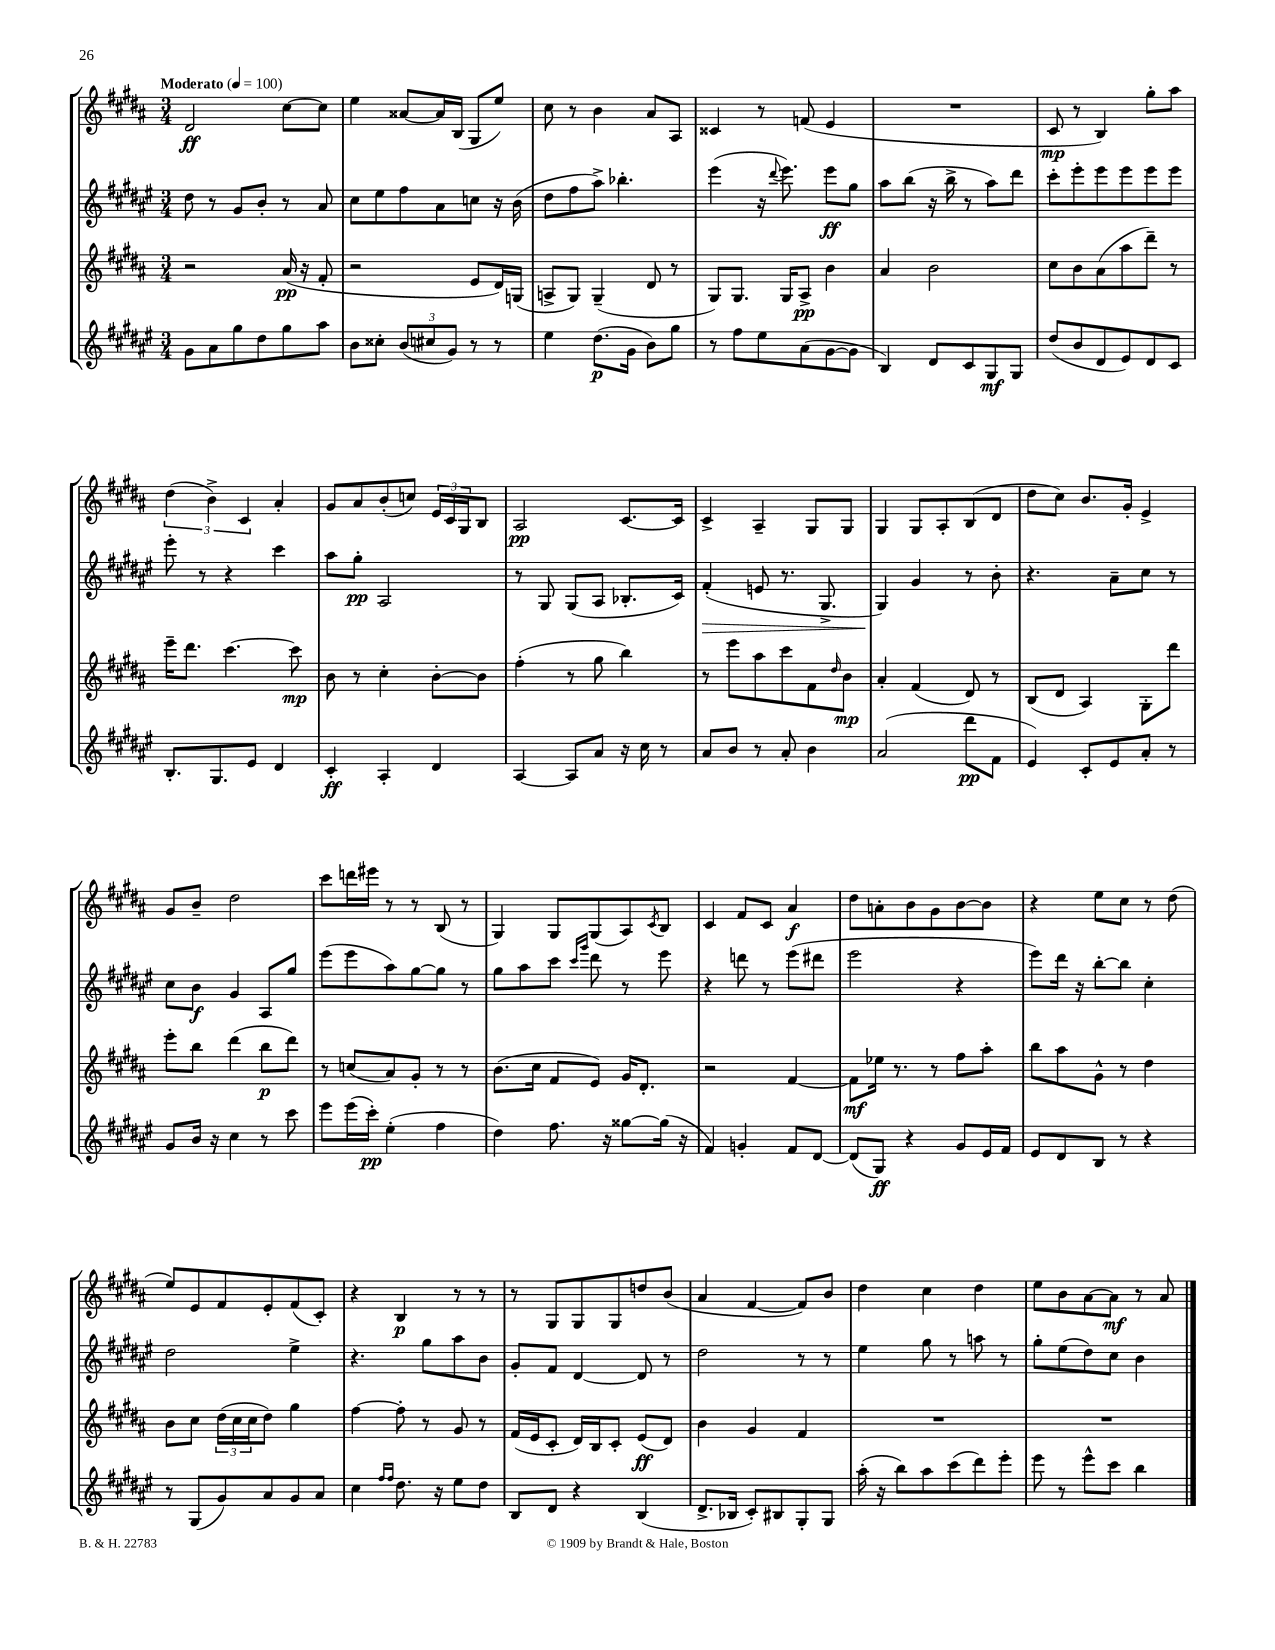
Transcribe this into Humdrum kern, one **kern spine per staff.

**kern	**dynam	**kern	**dynam	**kern	**dynam	**kern	**dynam
*part4	*part4	*part3	*part3	*part2	*part2	*part1	*part1
*staff4	*staff4	*staff3	*staff3	*staff2	*staff2	*staff1	*staff1
*clefG2	*	*clefG2	*	*clefG2	*	*clefG2	*
*k[f#c#g#d#a#e#]	*	*k[f#c#g#d#a#]	*	*k[f#c#g#d#a#e#]	*	*k[f#c#g#d#a#]	*
*M3/4	*	*M3/4	*	*M3/4	*	*M3/4	*
*MM100	*	*MM100	*	*MM100	*	*MM100	*
=1	=1	=1	=1	=1	=1	=1	=1
!	!	!	!	!	!	!LO:TX:a:B:t=Moderato	!
8g#\L	.	2r	.	8dd#\	.	2d#/	ff
8a#\	.	.	.	8r	.	.	.
8gg#\	.	.	.	8g#/L	.	.	.
8dd#\	.	.	.	8b'/J	.	.	.
8gg#\	.	(16a#/	pp	8r	.	[8cc#\L	.
.	.	16r	.	.	.	.	.
8aa#\J	.	8f#'/	.	8a#/	.	8cc#\J]	.
=2	=2	=2	=2	=2	=2	=2	=2
8b\L	.	2r	.	8cc#\L	.	4ee\	.
8cc##X'\J	.	.	.	8ee#\	.	.	.
(12b/L	.	.	.	8ff#\	.	[8a##X/L	.
12cc#X/	.	.	.	.	.	.	.
.	.	.	.	8a#\	.	16a##/L]	.
12g#/J)	.	.	.	.	.	.	.
.	.	.	.	.	.	(16B/JJ	.
8r	.	8e/L	.	8ccn\J	.	8G#/L	.
8r	.	16d#/L)	.	16r	.	8ee/J)	.
.	.	(16Gn/JJ	.	(16b\	.	.	.
=3	=3	=3	=3	=3	=3	=3	=3
4ee#\	.	8An^/L	.	8dd#\L	.	8cc#\	.
.	.	8G#/J)	.	8ff#\	.	8r	.
(8.dd#\L	p	(4G#~/	.	8aa#^\J)	.	4b\	.
.	.	.	.	4.bb-X'\	.	.	.
16g#\Jk	.	.	.	.	.	.	.
8b\L)	.	8d#/	.	.	.	8a#/L	.
8gg#\J	.	8r	.	.	.	8A#/J	.
=4	=4	=4	=4	=4	=4	=4	=4
8r	.	8G#/L)	.	(4eee#\	.	4c##X/	.
8ff#\L	.	8.G#/J	.	.	.	.	.
8ee#\	.	.	.	16r	.	8r	.
.	.	.	.	8qqddd#/	.	.	.
.	.	16G#/KL	.	8.eee#\)	.	.	.
(8a#\	.	8A#^/J	pp	.	.	(8fn/	.
[8g#\	.	4b\	.	8eee#\L	ff	4e/	.
8g#\J]	.	.	.	8gg#\J	.	.	.
=5	=5	=5	=5	=5	=5	=5	=5
4B/)	.	4a#/	.	8aa#\L	.	2.r	.
.	.	.	.	(8bb\J	.	.	.
8d#/L	.	2b\	.	16r	.	.	.
.	.	.	.	16bb^\	.	.	.
8c#/	.	.	.	8r	.	.	.
8G#/	mf	.	.	8aa#\L)	.	.	.
8G#/J	.	.	.	8ddd#\J	.	.	.
=6	=6	=6	=6	=6	=6	=6	=6
(8dd#/L	.	8cc#\L	.	8ccc#'\L	.	8c#/	mp
8b/	.	8b\	.	8eee#'\	.	8r	.
8d#/	.	(8a#\	.	8eee#\	.	4B/)	.
8e#/)	.	8aa#\	.	8eee#\	.	.	.
8d#/	.	8ddd#~\J)	.	8eee#\	.	8gg#'\L	.
8c#/J	.	8r	.	8eee#\J	.	8aa#\J	.
!!LO:LB:g=z
=7	=7	=7	=7	=7	=7	=7	=7
8.B'/L	.	16eee~\KL	.	8eee#'\	.	(6dd#\	.
.	.	8.ddd#\J	.	.	.	.	.
.	.	.	.	8r	.	.	.
.	.	.	.	.	.	6b^\)	.
8.G#/	.	.	.	.	.	.	.
.	.	[4.ccc#\	.	4r	.	.	.
.	.	.	.	.	.	6c#/	.
8e#/J	.	.	.	.	.	.	.
4d#/	.	.	.	4ccc#\	.	4a#'/	.
.	.	8ccc#\]	mp	.	.	.	.
=8	=8	=8	=8	=8	=8	=8	=8
4c#'/	ff	8b\	.	8aa#\L	.	8g#/L	.
.	.	8r	.	8gg#'\J	pp	8a#/	.
4A#'/	.	4cc#'\	.	2A#/	.	(8b'/	.
.	.	.	.	.	.	8ccn/J)	.
4d#/	.	[8b'\L	.	.	.	24e/LL	.
.	.	.	.	.	.	24c#/	.
.	.	.	.	.	.	24G#/J	.
.	.	8b\J]	.	.	.	8B/J	.
=9	=9	=9	=9	=9	=9	=9	=9
[4A#/	.	(4ff#'\	.	8r	.	2A#/	pp
.	.	.	.	8G#/	.	.	.
8A#/L]	.	8r	.	(8G#/L	.	.	.
8a#/J	.	8gg#\	.	8A#/J	.	.	.
16r	.	4bb\)	.	8.B-X'/L	.	[8.c#/L	.
16cc#\	.	.	.	.	.	.	.
8r	.	.	.	.	.	.	.
.	.	.	.	16c#/Jk)	.	16c#/Jk]	.
=10	=10	=10	=10	=10	=10	=10	=10
!	!	!	!	!	!LO:HP:b	!	!
8a#/L	.	8r	.	(4f#'/	>	4c#^/	.
8b/J	.	8eee\L	.	.	.	.	.
8r	.	8aa#\	.	8en/	.	4A#~/	.
8a#'/	.	8ccc#\	.	8.r	.	.	.
4b\	.	8f#\	.	.	.	8G#/L	.
.	.	.	.	8.G#^/	.	.	.
.	.	16qqdd#/	.	.	.	.	.
.	.	8b\J	mp	.	.	8G#/J	.
=11	=11	=11	=11	=11	=11	=11	=11
(2a#/	.	4a#'/	.	4G#/)	.	4G#/	.
.	.	(4f#/	.	4g#/	]	8G#/L	.
.	.	.	.	.	.	8A#'/	.
8ddd#\L	pp	8d#/)	.	8r	.	(8B/	.
8f#\J	.	8r	.	8b'\	.	8d#/J	.
=12	=12	=12	=12	=12	=12	=12	=12
4e#/)	.	(8B/L	.	4.r	.	8dd#\L	.
.	.	8d#/J	.	.	.	8cc#\J)	.
8c#'/L	.	4A#/)	.	.	.	8.b/L	.
8e#/	.	.	.	8a#~\L	.	.	.
.	.	.	.	.	.	16g#'/Jk	.
8a#'/J	.	8G#'\L	.	8cc#\J	.	4e^/	.
8r	.	8ddd#\J	.	8r	.	.	.
!!LO:LB:g=z
=13	=13	=13	=13	=13	=13	=13	=13
8g#/L	.	8eee'\L	.	8cc#\L	.	8g#/L	.
16b/Jk	.	8bb\J	.	8b\J	f	8b~/J	.
16r	.	.	.	.	.	.	.
4cc#\	.	(4ddd#\	.	4g#/	.	2dd#\	.
8r	.	8bb\L	p	8A#/L	.	.	.
8ccc#\	.	8ddd#\J)	.	8gg#/J	.	.	.
=14	=14	=14	=14	=14	=14	=14	=14
8eee#\L	.	8r	.	(8eee#\L	.	8ccc#\L	.
(16eee#\L	.	(8ccn/L	.	8eee#\	.	16dddn\L	.
16ccc#'\JJ)	pp	.	.	.	.	16eee#X\JJ	.
(4ee#'\	.	8a#/)	.	8aa#\)	.	8r	.
.	.	8g#'/J	.	[8gg#\	.	8r	.
4ff#\	.	8r	.	8gg#\J]	.	(8B/	.
.	.	8r	.	8r	.	8r	.
=15	=15	=15	=15	=15	=15	=15	=15
4dd#\)	.	(8.b\L	.	8gg#\L	.	4G#/)	.
.	.	.	.	8aa#\	.	.	.
.	.	16cc#\Jk	.	.	.	.	.
8.ff#\	.	8f#/L	.	8ccc#\J	.	8G#/L	.
.	.	.	.	16qqccc#/LL	.	.	.
.	.	.	.	16qqggg#/JJ	.	.	.
.	.	8e/J)	.	8ddd#\	.	(8G#/	.
16r	.	.	.	.	.	.	.
[8gg##X\L	.	16g#/KL	.	8r	.	8A#/)	.
.	.	8.d#'/J	.	.	.	.	.
.	.	.	.	.	.	8qc#/	.
(16gg##\Jk]	.	.	.	8eee#\	.	8B/J	.
16r	.	.	.	.	.	.	.
=16	=16	=16	=16	=16	=16	=16	=16
4f#/)	.	2r	.	4r	.	4c#/	.
4gn'/	.	.	.	8dddn\	.	8f#/L	.
.	.	.	.	8r	.	8c#/J	.
8f#/L	.	[4f#/	.	(8eee#\L	.	4a#/	f
[8d#/J	.	.	.	8ddd#X\J	.	.	.
=17	=17	=17	=17	=17	=17	=17	=17
(8d#/L]	.	8f#\L]	mf	2eee#\	.	8dd#\L	.
8G#/J)	ff	16ee-X\Jk	.	.	.	8an'\	.
.	.	8.r	.	.	.	.	.
4r	.	.	.	.	.	8b\	.
.	.	8r	.	.	.	8g#\	.
8g#/L	.	8ff#\L	.	4r	.	[8b\	.
16e#/L	.	8aa#'\J	.	.	.	8b\J]	.
16f#/JJ	.	.	.	.	.	.	.
=18	=18	=18	=18	=18	=18	=18	=18
8e#/L	.	8bb\L	.	8eee#\L)	.	4r	.
8d#/	.	8aa#\	.	16ddd#\Jk	.	.	.
.	.	.	.	16r	.	.	.
8B/J	.	8g#^^\J	.	[8bb'\L	.	8ee\L	.
8r	.	8r	.	8bb\J]	.	8cc#\J	.
4r	.	4dd#\	.	4cc#'\	.	8r	.
.	.	.	.	.	.	(8dd#\	.
!!LO:LB:g=z
=19	=19	=19	=19	=19	=19	=19	=19
8r	.	8b\L	.	2dd#\	.	8ee/L)	.
(8G#/L	.	8cc#\J	.	.	.	8e/	.
8g#/)	.	(24dd#\LL	.	.	.	8f#/	.
.	.	24cc#\	.	.	.	.	.
.	.	24cc#\J	.	.	.	.	.
8a#/	.	8dd#\J)	.	.	.	8e'/	.
8g#/	.	4gg#\	.	4ee#^\	.	(8f#/	.
8a#/J	.	.	.	.	.	8c#'/J)	.
=20	=20	=20	=20	=20	=20	=20	=20
4cc#\	.	[4ff#\	.	4.r	.	4r	.
16qqff#/LL	.	.	.	.	.	.	.
16qqff#/JJ	.	.	.	.	.	.	.
8.dd#\	.	8ff#'\]	.	.	.	4B/	p
.	.	8r	.	8gg#\L	.	.	.
16r	.	.	.	.	.	.	.
8ee#\L	.	8g#/	.	8aa#\	.	8r	.
8dd#\J	.	8r	.	8b\J	.	8r	.
=21	=21	=21	=21	=21	=21	=21	=21
8B/L	.	(16f#/LL	.	8g#'/L	.	8r	.
.	.	16e/J	.	.	.	.	.
8d#/J	.	8c#'/J	.	8f#/J	.	8G#/L	.
4r	.	16d#/LL)	.	[4d#/	.	8G#/	.
.	.	16B/J	.	.	.	.	.
.	.	8c#'/J	.	.	.	8G#/	.
(4B/	.	(8e/L	ff	8d#/]	.	8ddn/	.
.	.	8d#/J)	.	8r	.	(8b/J	.
=22	=22	=22	=22	=22	=22	=22	=22
8.d#^/L	.	4b\	.	2dd#\	.	4a#/	.
16B-X/Jk	.	.	.	.	.	.	.
8c#'/L)	.	4g#/	.	.	.	[4f#/	.
8B#X/	.	.	.	.	.	.	.
8G#'/	.	4f#/	.	8r	.	8f#/L])	.
8G#/J	.	.	.	8r	.	8b/J	.
=23	=23	=23	=23	=23	=23	=23	=23
(16aa#'\	.	2.r	.	4ee#\	.	4dd#\	.
16r	.	.	.	.	.	.	.
8bb\L)	.	.	.	.	.	.	.
8aa#\	.	.	.	8gg#\	.	4cc#\	.
(8ccc#\	.	.	.	8r	.	.	.
8ddd#\)	.	.	.	8aan\	.	4dd#\	.
8eee#'\J	.	.	.	8r	.	.	.
=24	=24	=24	=24	=24	=24	=24	=24
8eee#\	.	2.r	.	8gg#'\L	.	8ee\L	.
8r	.	.	.	(8ee#\	.	8b\	.
8eee#^^\L	.	.	.	8dd#\)	.	[8a#\	.
8ccc#\J	.	.	.	8cc#\J	.	8a#\J]	mf
4bb\	.	.	.	4b\	.	8r	.
.	.	.	.	.	.	8a#/	.
==	==	==	==	==	==	==	==
*-	*-	*-	*-	*-	*-	*-	*-
